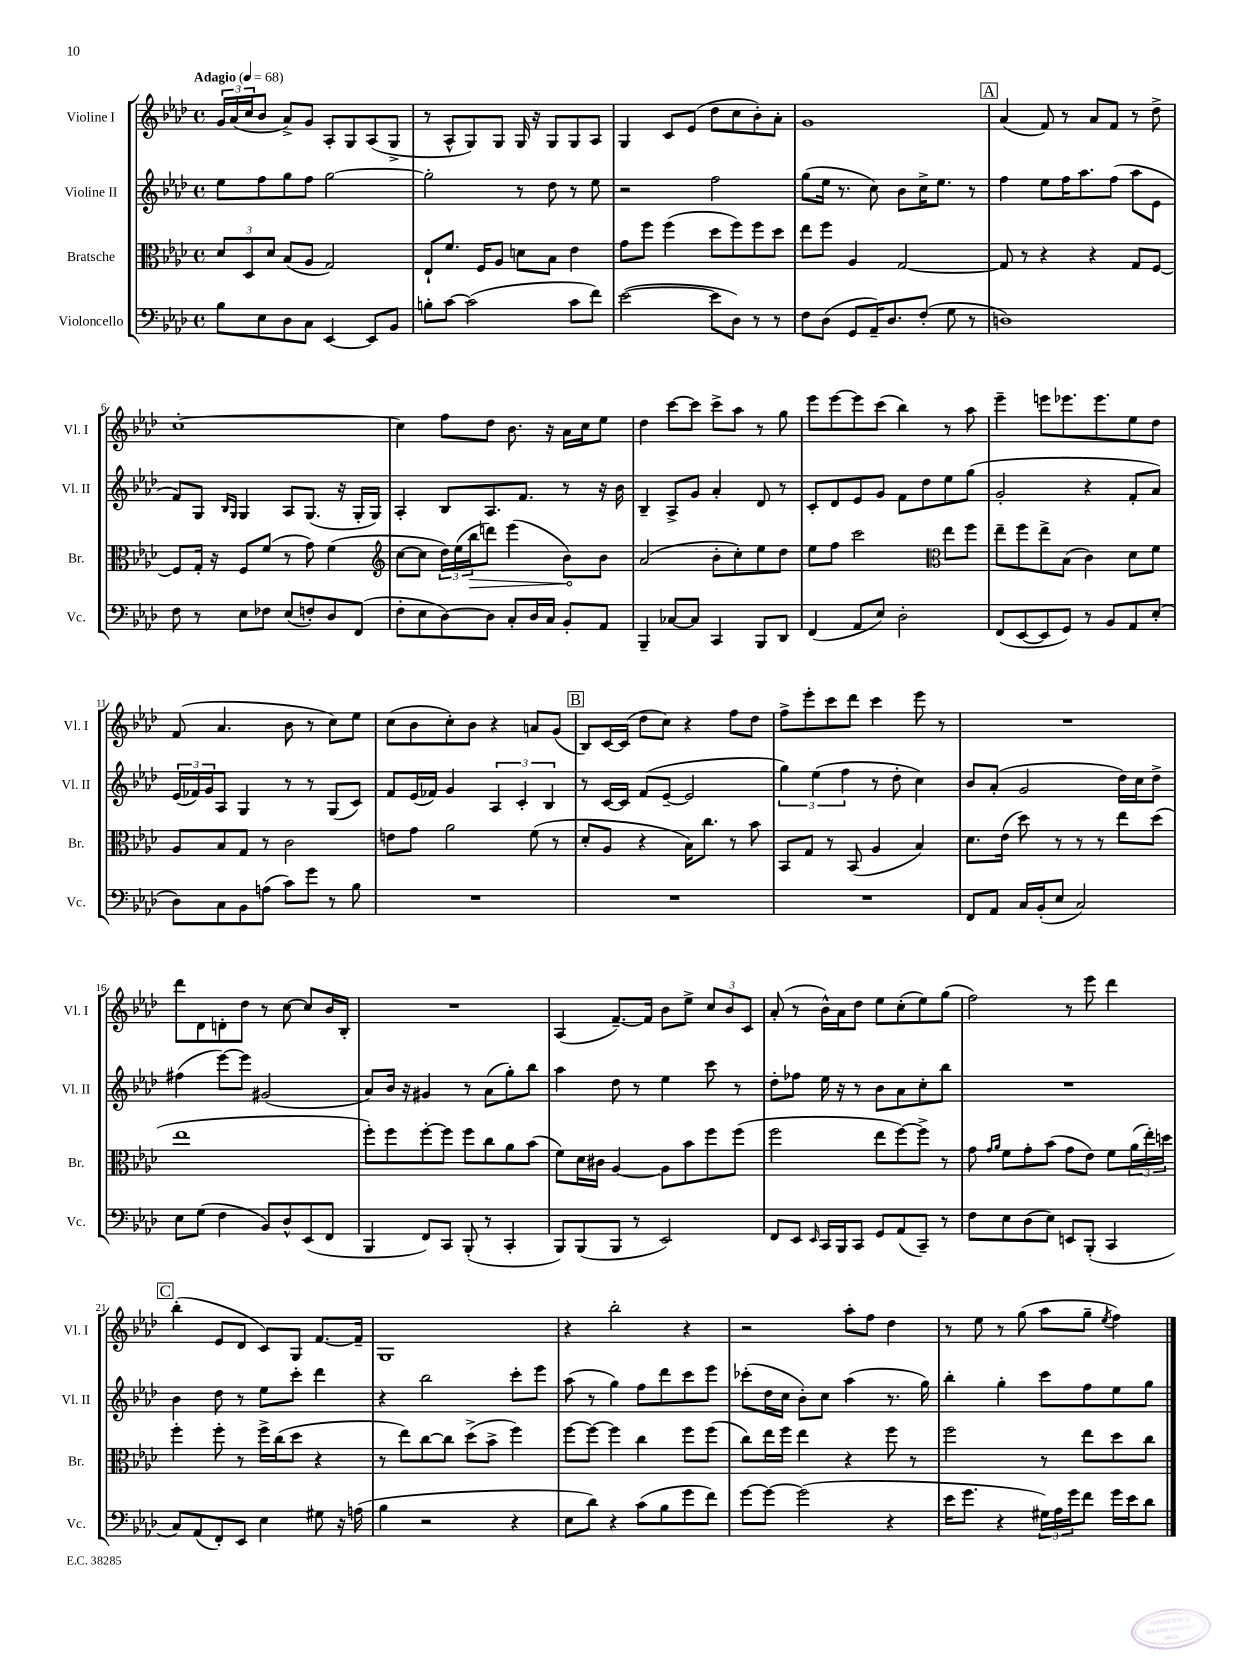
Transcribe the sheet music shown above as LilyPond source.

<<
\new StaffGroup <<
\new Staff = "s0" \with { instrumentName = "Violine I" shortInstrumentName = "Vl. I" } {
    \clef treble \key aes \major \defaultTimeSignature \time 4/4 \tempo "Adagio" 4 = 68
    \tuplet 3/2 { g'16 aes'16( c''16 } bes'8 aes'8->) g'8 aes8-. g8 aes8( g8-> |
    r8 aes8-^ g8) g8 g16 r16 g8 g8 aes8 |
    g4 c'8 ees'8( des''8 c''8 bes'8-.) aes'8-. |
    g'1 |
    \mark \markup { \box "A" } aes'4( f'8) r8 aes'8 f'8 r8 des''8-> |
    c''1~-. |
    c''4 f''8 des''8 bes'8. r16 aes'16 c''16 ees''8 |
    des''4 c'''8~ c'''8 c'''8-> aes''8 r8 g''8 |
    ees'''8 ees'''8~ ees'''8 c'''8( bes''4) r8 aes''8 |
    ees'''4-- e'''8 ees'''8. ees'''8. ees''8 des''8 |
    f'8( aes'4. bes'8 r8 c''8) ees''8 |
    c''8( bes'8 c''8-.) bes'8 r4 a'8 g'8( |
    \mark \markup { \box "B" } bes8) c'16~ c'16( des''8 c''8) r4 f''8 des''8 |
    f''8-> ees'''8-. c'''8 des'''8 c'''4 ees'''8 r8 |
    R1 |
    des'''8 des'8 d'8-. des''8 r8 c''8~ c''8 bes'16 bes16-. |
    R1 |
    aes4( f'8.~--) f'16 bes'8 ees''8-> \tuplet 3/2 { c''8 bes'8 c'8 } |
    aes'8-.( r8 bes'16-^) aes'16 des''8 ees''8 c''8-.( ees''8) g''8( |
    f''2) r8 ees'''8 des'''4 |
    \mark \markup { \box "C" } bes''4-.( ees'8 des'8 c'8) g8 f'8.~ f'16-- |
    g1 |
    r4 bes''2-. r4 |
    r2 aes''8-. f''8 des''4 |
    r8 ees''8 r8 g''8( aes''8 g''8-- \acciaccatura { ees''8 } f''4) \bar "|." |
}
\new Staff = "s1" \with { instrumentName = "Violine II" shortInstrumentName = "Vl. II" } {
    \clef treble \key aes \major \defaultTimeSignature \time 4/4
    ees''8 f''8 g''8 f''8 g''2~ |
    g''2-. r8 des''8 r8 ees''8 |
    r2 f''2 |
    g''8( ees''16 r8. c''8) bes'8 c''16-> ees''8. r8 |
    \mark \markup { \box "A" } f''4 ees''8 f''16 aes''8. f''8( aes''8 ees'8 |
    f'8) g8 \grace { bes16 g16 } g4 aes8 g8.( r16 g16-. g16) |
    aes4-. bes8 aes8. f'8. r8 r16 bes'16 |
    bes4-- aes8-> g'8 aes'4-. des'8 r8 |
    c'8-. des'8 ees'8 g'8 f'8 des''8 ees''8 g''8( |
    g'2-. r4 f'8-. aes'8) |
    \tuplet 3/2 { ees'16( fes'16) g'16 } aes8 g4 r8 r8 g8( c'8) |
    f'8 ees'16( fes'16) g'4 \tuplet 3/2 { aes4 c'4-. bes4 } |
    \mark \markup { \box "B" } r8 c'16~ c'16 f'8( ees'8~-- ees'2 |
    \tuplet 3/2 { g''4) ees''4( f''4 } r8 des''8-. c''4) |
    bes'8 aes'8-.( g'2 des''16) c''16 des''8-> |
    fis''4( ees'''8~) ees'''8 gis'2( |
    aes'8) bes'16 r16 gis'4 r8 aes'8( g''8-.) bes''8 |
    aes''4 des''8 r8 ees''4 c'''8 r8 |
    des''8-. fes''8 ees''16 r16 r8 bes'8 aes'8 c''8-. bes''8 |
    R1 |
    \mark \markup { \box "C" } bes'4 des''8 r8 ees''8 c'''8-. des'''4 |
    r4 bes''2 c'''8-. ees'''8 |
    aes''8( r8 g''4) f''8 des'''8 c'''8 ees'''8 |
    ces'''8-.( des''16 c''16 bes'8-.) c''8 aes''4( r8. g''16) |
    bes''4-. g''4-. c'''8 f''8 ees''8 g''8 \bar "|." |
}
\new Staff = "s2" \with { instrumentName = "Bratsche" shortInstrumentName = "Br." } {
    \clef alto \key aes \major \defaultTimeSignature \time 4/4
    \tuplet 3/2 { des'8 des8 des'8 } bes8( aes8 g2) |
    ees8-! f'8. f16 aes8 d'8 bes8 ees'4 |
    g'8 f''8 f''4( des''8 f''8) f''8 des''8 |
    ees''8 f''8 aes4 g2~ |
    \mark \markup { \box "A" } g8 r8 r4 r4 g8 f8~ |
    f8 g16-. r16 f8 f'8( r8 g'8) f'4( |
    \clef treble c''8~ c''8 \tuplet 3/2 { des''16) ees''16( \once \override Hairpin.circled-tip = ##t bes''16\> } d'''8) ees'''4( bes'8\!) bes'8 |
    aes'2( bes'8-. c''8-.) ees''8 des''8 |
    ees''8 f''8 c'''2 \clef alto ees''8 f''8 |
    ees''8-- f''8 ees''8-> bes8( c'4) des'8 f'8 |
    aes8 bes8 g8 r8 c'2 |
    e'8 g'8 aes'2 f'8( r8 |
    \mark \markup { \box "B" } des'8-. aes8 r4 bes16) c''8. r8 bes'8 |
    bes,8 g8 r8 bes,8( aes4 bes4) |
    des'8. ees'16( des''8) r8 r8 r8 ees''8 des''8( |
    ees''1 |
    f''8-.) f''8 f''8~-. f''8 f''8 c''8 aes'8 bes'8( |
    f'8) des'16 cis'16 aes4~ aes8 bes'8 f''8 f''8( |
    f''2 ees''8 f''8~) f''8-> r8 |
    g'8 \grace { g'16 aes'16 } f'8 g'8-. bes'8( g'8 ees'8) f'8 \tuplet 3/2 { aes'16( ees''16-.) d''16 } |
    \mark \markup { \box "C" } f''4-. f''8-. r8 f''16-> c''16( des''8 r4 |
    r8 ees''8) c''8~ c''8 des''8->( bes'8-> f''4) |
    f''8~ f''8~ f''4 c''4 f''8 f''8( |
    c''8) ees''16 f''16 ees''4 r4 f''8 r8 |
    f''2 r8 ees''8 des''8 c''8 \bar "|." |
}
\new Staff = "s3" \with { instrumentName = "Violoncello" shortInstrumentName = "Vc." } {
    \clef bass \key aes \major \defaultTimeSignature \time 4/4
    bes8 ees8 des8 c8 ees,4~ ees,8 bes,8 |
    b8-. c'8~ c'2( c'8 f'8) |
    ees'2~( ees'8 des8) r8 r8 |
    f8 des8( g,8 aes,16--) des8. f8-.( g8 r8 |
    \mark \markup { \box "A" } d1) |
    f8 r8 ees8 fes8 ees8( f8-.) des8 f,8( |
    f8-. ees8 des8~) des8 c8-. des16 c16 bes,8-. aes,8 |
    bes,,4-- ces8~ ces8 c,4 bes,,8 des,8 |
    f,4( aes,8 ees8) des2-. |
    f,8( ees,8~ ees,8 g,8) r8 bes,8 aes,8 ees8-.( |
    des8) c8 bes,8 a8( c'8) g'8 r8 bes8 |
    R1 |
    \mark \markup { \box "B" } R1 |
    R1 |
    f,8 aes,8 c16 bes,16-.( ees8 c2) |
    ees8 g8( f4 bes,8) des8-^ ees,8( f,8 |
    bes,,4 f,8) c,8 bes,,8-.( r8 c,4-. |
    bes,,8) bes,,8( bes,,8 r8 ees,2) |
    f,8 ees,8 \grace { ees,16 } c,16 bes,,16 c,8 g,8 aes,8( c,8--) r8 |
    f8 ees8 des8( ees8) e,8 bes,,8-.( c,4 |
    \mark \markup { \box "C" } c8) aes,8( f,8-.) ees,8 ees4 gis8 r16 a16( |
    bes4 r2 r4 |
    ees8 des'8) r4 c'8( bes8 g'8 f'8) |
    g'8~ g'8~ g'2( r4 |
    ees'16 g'8. r4 \tuplet 3/2 { gis16) aes16 g'16 } f'8 g'16 ees'16 des'8 \bar "|." |
}
>>
>>
